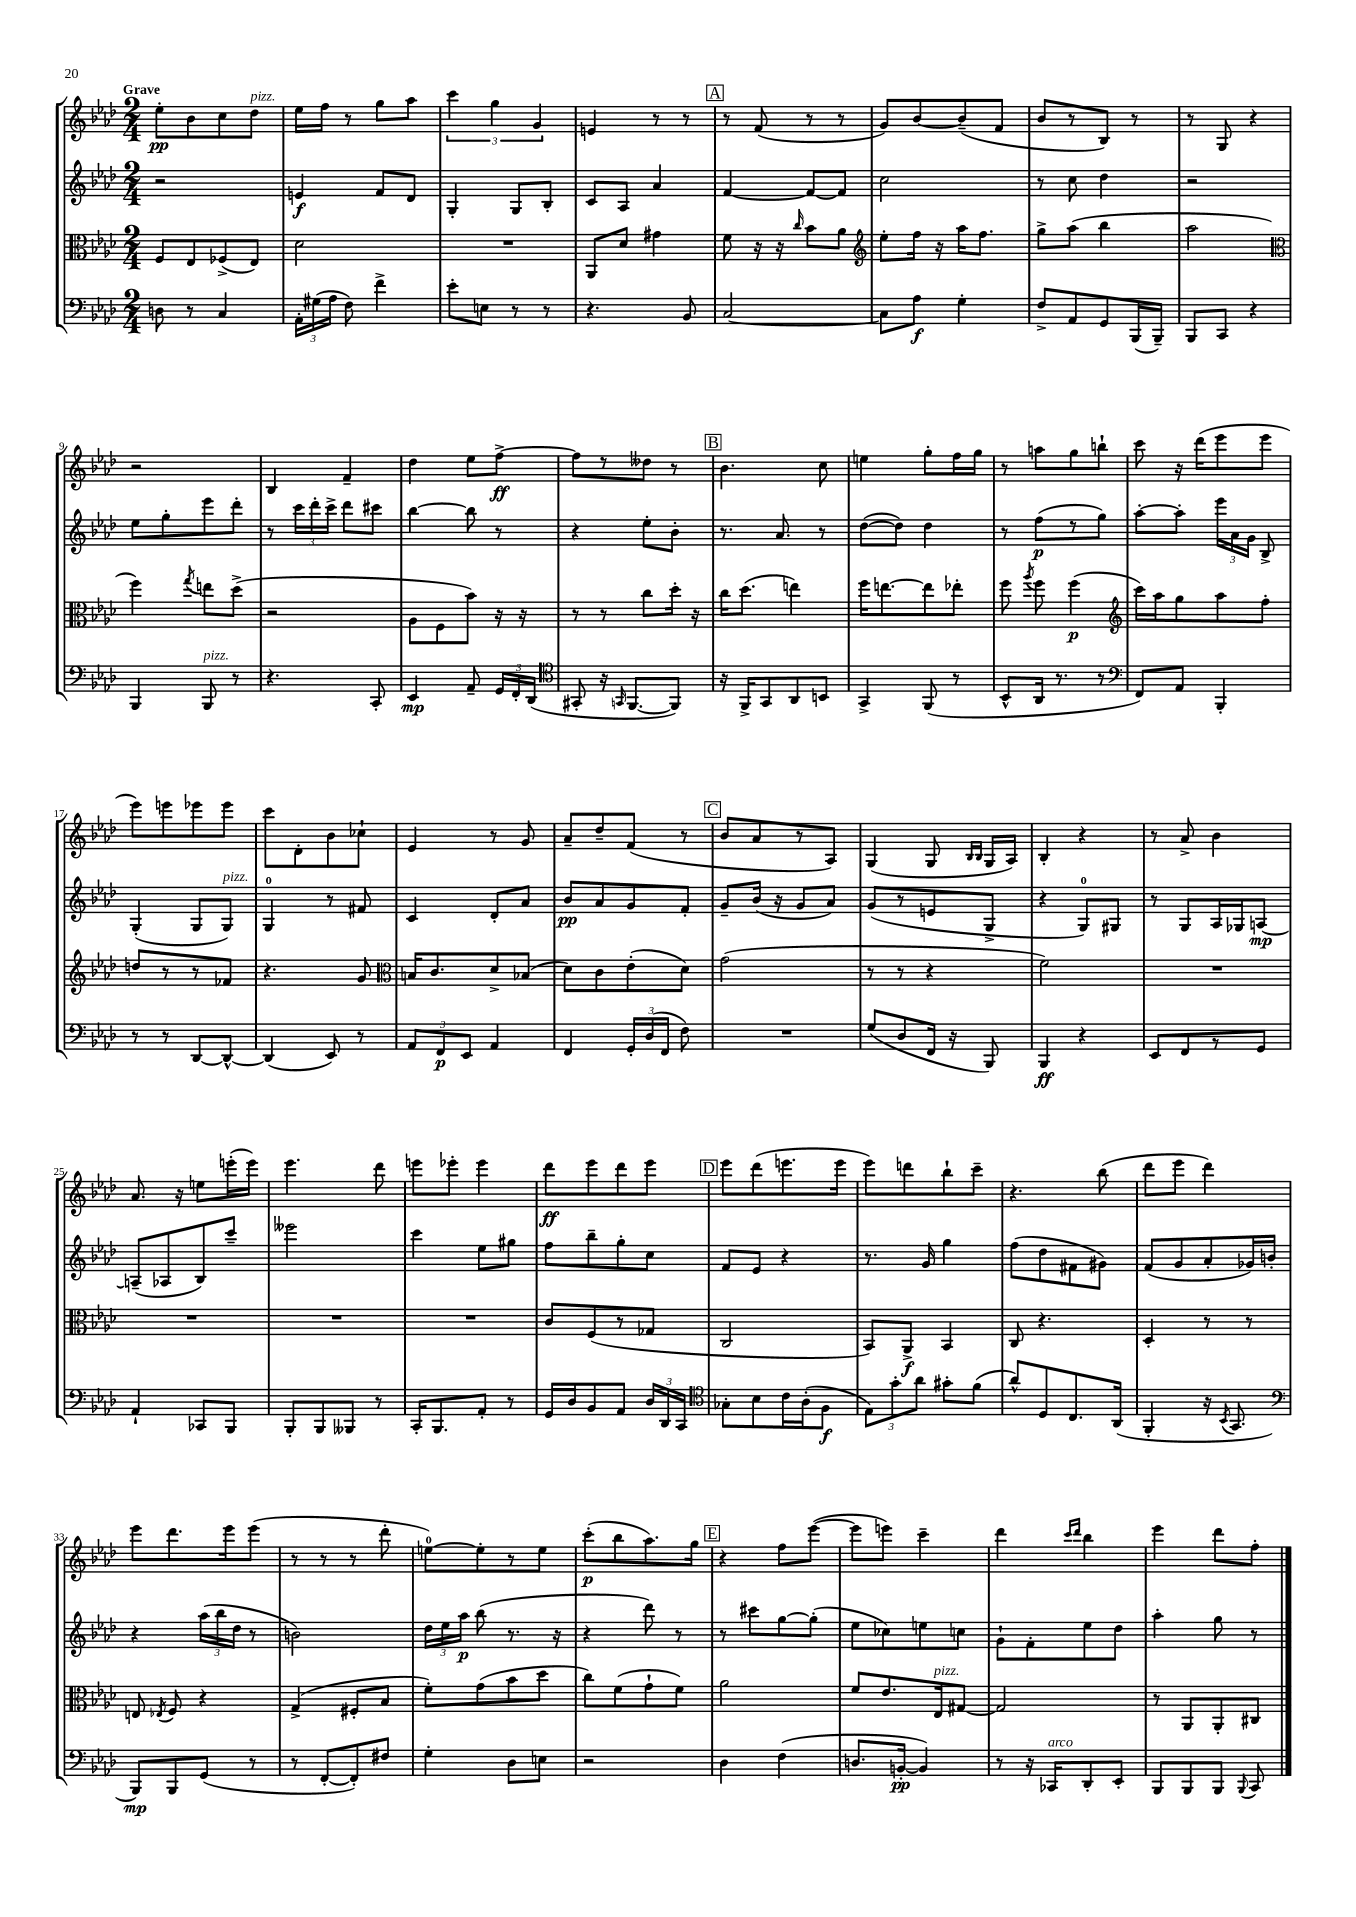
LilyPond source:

<<
\new StaffGroup <<
\new Staff = "s0" {
    \clef treble \key aes \major \numericTimeSignature \time 2/4 \tempo "Grave"
    \autoBeamOff ees''8[-.\pp bes'8 c''8 des''8]^\markup { \italic "pizz." } |
    ees''16[ f''16] r8 g''8[ aes''8] |
    \tuplet 3/2 { c'''4 g''4 g'4 } |
    e'4 r8 r8 |
    \mark \markup { \box "A" } r8 f'8( r8 r8 |
    g'8[) bes'8~ bes'8--( f'8] |
    bes'8[ r8 bes8]) r8 |
    r8 g8 r4 |
    r2 |
    bes4 f'4-- |
    des''4 ees''8[ f''8]~->\ff |
    f''8[ r8 deses''8] r8 |
    \mark \markup { \box "B" } bes'4. c''8 |
    e''4 g''8[-. f''16 g''16] |
    r8 a''8[ g''8 b''8]-! |
    c'''8 r16 des'''16[( ees'''8 ees'''8] |
    ees'''8[) e'''8 ees'''8 ees'''8] |
    c'''8[ des'8-. bes'8 ces''8]-! |
    ees'4 r8 g'8 |
    aes'8[-- des''8-- f'8]( r8 |
    \mark \markup { \box "C" } bes'8[ aes'8 r8 aes8]) |
    g4( g8 \grace { bes16[ bes16] } g16[ aes16]) |
    bes4-. r4 |
    r8 aes'8-> bes'4 |
    aes'8. r16 e''8[ e'''16-.( e'''16]) |
    ees'''4. des'''8 |
    e'''8[ ees'''8]-. ees'''4 |
    des'''8[\ff ees'''8 des'''8 ees'''8] |
    \mark \markup { \box "D" } ees'''8[ des'''8( e'''8. e'''16] |
    ees'''8[) d'''8 bes''8-! c'''8]-- |
    r4. bes''8( |
    des'''8[ ees'''8] des'''4) |
    ees'''8[ des'''8. ees'''16 ees'''8]( |
    r8 r8 r8 des'''8-. |
    e''8[-0~) e''8-. r8 e''8] |
    c'''8[-.\p( bes''8 aes''8.) g''16] |
    \mark \markup { \box "E" } r4 f''8[ ees'''8]~( |
    ees'''8[ e'''8]) c'''4-- |
    des'''4 \grace { c'''16[ des'''16] } bes''4 |
    ees'''4 des'''8[ f''8]-. \bar "|." |
}
\new Staff = "s1" {
    \clef treble \key aes \major \numericTimeSignature \time 2/4
    \autoBeamOff r2 |
    e'4\f f'8[ des'8] |
    g4-. g8[ bes8]-. |
    c'8[ aes8] aes'4 |
    \mark \markup { \box "A" } f'4~ f'8[~ f'8] |
    c''2 |
    r8 c''8 des''4 |
    r2 |
    ees''8[ g''8-. ees'''8 des'''8]-. |
    r8 \tuplet 3/2 { c'''16[ des'''16-. c'''16]-> } des'''8[ cis'''8] |
    bes''4~ bes''8 r8 |
    r4 ees''8[-. bes'8]-. |
    \mark \markup { \box "B" } r8. aes'8. r8 |
    des''8[~( des''8]) des''4 |
    r8 f''8[\p( r8 g''8]) |
    aes''8[~-. aes''8]-. \tuplet 3/2 { ees'''16[ aes'16 g'16] } bes8-> |
    g4-.( g8[ g8]^\markup { \italic "pizz." }) |
    g4-0 r8 fis'8 |
    c'4 des'8[-. aes'8] |
    bes'8[\pp aes'8 g'8 f'8]-. |
    \mark \markup { \box "C" } g'8[-- bes'16]( r16 g'8[ aes'8]) |
    g'8[( r8 e'8 g8]-> |
    r4 g8[-0) gis8] |
    r8 g8[ aes16 ges16 a8]~\mp |
    a8[--( aes8 bes8) c'''8]-- |
    eeses'''2 |
    c'''4 ees''8[ gis''8] |
    f''8[ bes''8-- g''8-. c''8] |
    \mark \markup { \box "D" } f'8[ ees'8] r4 |
    r8. g'16 g''4 |
    f''8[( des''8 fis'8 gis'8]) |
    f'8[( g'8 aes'8-. ges'16) b'16]-. |
    r4 \tuplet 3/2 { aes''16[( bes''16 des''16] } r8 |
    b'2) |
    \tuplet 3/2 { des''16[ ees''16 aes''16]\p } bes''8( r8. r16 |
    r4 des'''8) r8 |
    \mark \markup { \box "E" } r8 cis'''8[ g''8~ g''8]-.( |
    ees''8[ ces''8) e''8 c''8] |
    g'8[-! f'8-. ees''8 des''8] |
    aes''4-. g''8 r8 \bar "|." |
}
\new Staff = "s2" {
    \clef alto \key aes \major \numericTimeSignature \time 2/4
    \autoBeamOff f8[ ees8 fes8->( ees8]) |
    des'2 |
    R2 |
    aes,8[ des'8] gis'4 |
    \mark \markup { \box "A" } f'8 r16 r16 \grace { c''16 } bes'8[ aes'8] |
    \clef treble ees''8[-. f''16] r16 aes''16[ f''8.] |
    g''8[-> aes''8]( bes''4 |
    aes''2 |
    \clef alto f''4) \acciaccatura { g''8 } e''8[ des''8]->( |
    r2 |
    aes8[ f8 bes'8]) r16 r16 |
    r8 r8 c''8[ des''16]-. r16 |
    \mark \markup { \box "B" } c''16[ des''8.]( e''4) |
    f''16[ e''8.~ e''8 ees''8]-. |
    f''8 \acciaccatura { aes''8 } f''8 f''4\p( |
    \clef treble c'''16[) aes''16 g''8 aes''8 f''8]-. |
    d''8[ r8 r8 fes'8] |
    r4. g'8 |
    \clef alto b16[ c'8. des'8-> bes8]( |
    des'8[) c'8 ees'8-.( des'8]) |
    \mark \markup { \box "C" } g'2( |
    r8 r8 r4 |
    f'2) |
    R2 |
    R2 |
    R2 |
    R2 |
    c'8[ f8( r8 ges8] |
    \mark \markup { \box "D" } c2 |
    bes,8[) aes,8]->\f bes,4 |
    c8 r4. |
    des4-. r8 r8 |
    e8 \acciaccatura { ees8 } f8 r4 |
    g4->( fis8[-. bes8] |
    f'8[-.) g'8( bes'8 des''8] |
    c''8[) f'8( g'8-! f'8]) |
    \mark \markup { \box "E" } aes'2 |
    f'8[ ees'8. ees16^\markup { \italic "pizz." } gis8]~ |
    gis2 |
    r8 aes,8[ aes,8-. cis8] \bar "|." |
}
\new Staff = "s3" {
    \clef bass \key aes \major \numericTimeSignature \time 2/4
    \autoBeamOff d8 r8 c4 |
    \tuplet 3/2 { aes,16[-. gis16( aes16] } f8) f'4-> |
    ees'8[-. e8] r8 r8 |
    r4. bes,8 |
    \mark \markup { \box "A" } c2~ |
    c8[ aes8]\f g4-. |
    f8[-> aes,8 g,8 bes,,16( bes,,16]--) |
    bes,,8[ c,8] r4 |
    bes,,4 bes,,8^\markup { \italic "pizz." } r8 |
    r4. c,8-. |
    ees,4\mp aes,8-- \tuplet 3/2 { g,16[ f,16-. des,16]( } |
    \clef tenor gis,8-. r16 \grace { g,16 } f,8.[~ f,8]) |
    \mark \markup { \box "B" } r16 f,16[-> g,8 aes,8 b,8] |
    g,4-> f,8( r8 |
    bes,8[-^ aes,16] r8. r8 |
    \clef bass f,8[) aes,8] bes,,4-. |
    r8 r8 des,8[~ des,8]~-^ |
    des,4( ees,8) r8 |
    \tuplet 3/2 { aes,8[ f,8\p ees,8] } aes,4 |
    f,4 \tuplet 3/2 { g,16[-. des16( f,16] } f8) |
    \mark \markup { \box "C" } R2 |
    g8[( des8 f,16] r16 bes,,8) |
    bes,,4\ff r4 |
    ees,8[ f,8 r8 g,8] |
    aes,4-! ces,8[ bes,,8] |
    bes,,8[-. bes,,8 beses,,8] r8 |
    c,16[-. bes,,8. aes,8]-. r8 |
    g,16[ des16 bes,8 aes,8] \tuplet 3/2 { des16[ des,16 c,16] } |
    \mark \markup { \box "D" } \clef tenor ges8[-. bes8 c'16 aes16-.( f8]\f |
    \tuplet 3/2 { ees8[) g'8-. aes'8] } gis'8[-. f'8]( |
    aes'8[-^) des8 c8. aes,16]( |
    f,4-. r16 \acciaccatura { bes,8 } g,8. |
    \clef bass bes,,8[\mp) bes,,8 g,8]( r8 |
    r8 f,8[~-. f,8-.) fis8] |
    g4-. des8[ e8] |
    r2 |
    \mark \markup { \box "E" } des4 f4( |
    d8.[ b,16]~-.\pp b,4) |
    r8 r16 ces,16[^\markup { \italic "arco" } des,8-. ees,8]-. |
    bes,,8[ bes,,8 bes,,8] \appoggiatura { bes,,8 } c,8 \bar "|." |
}
>>
>>
